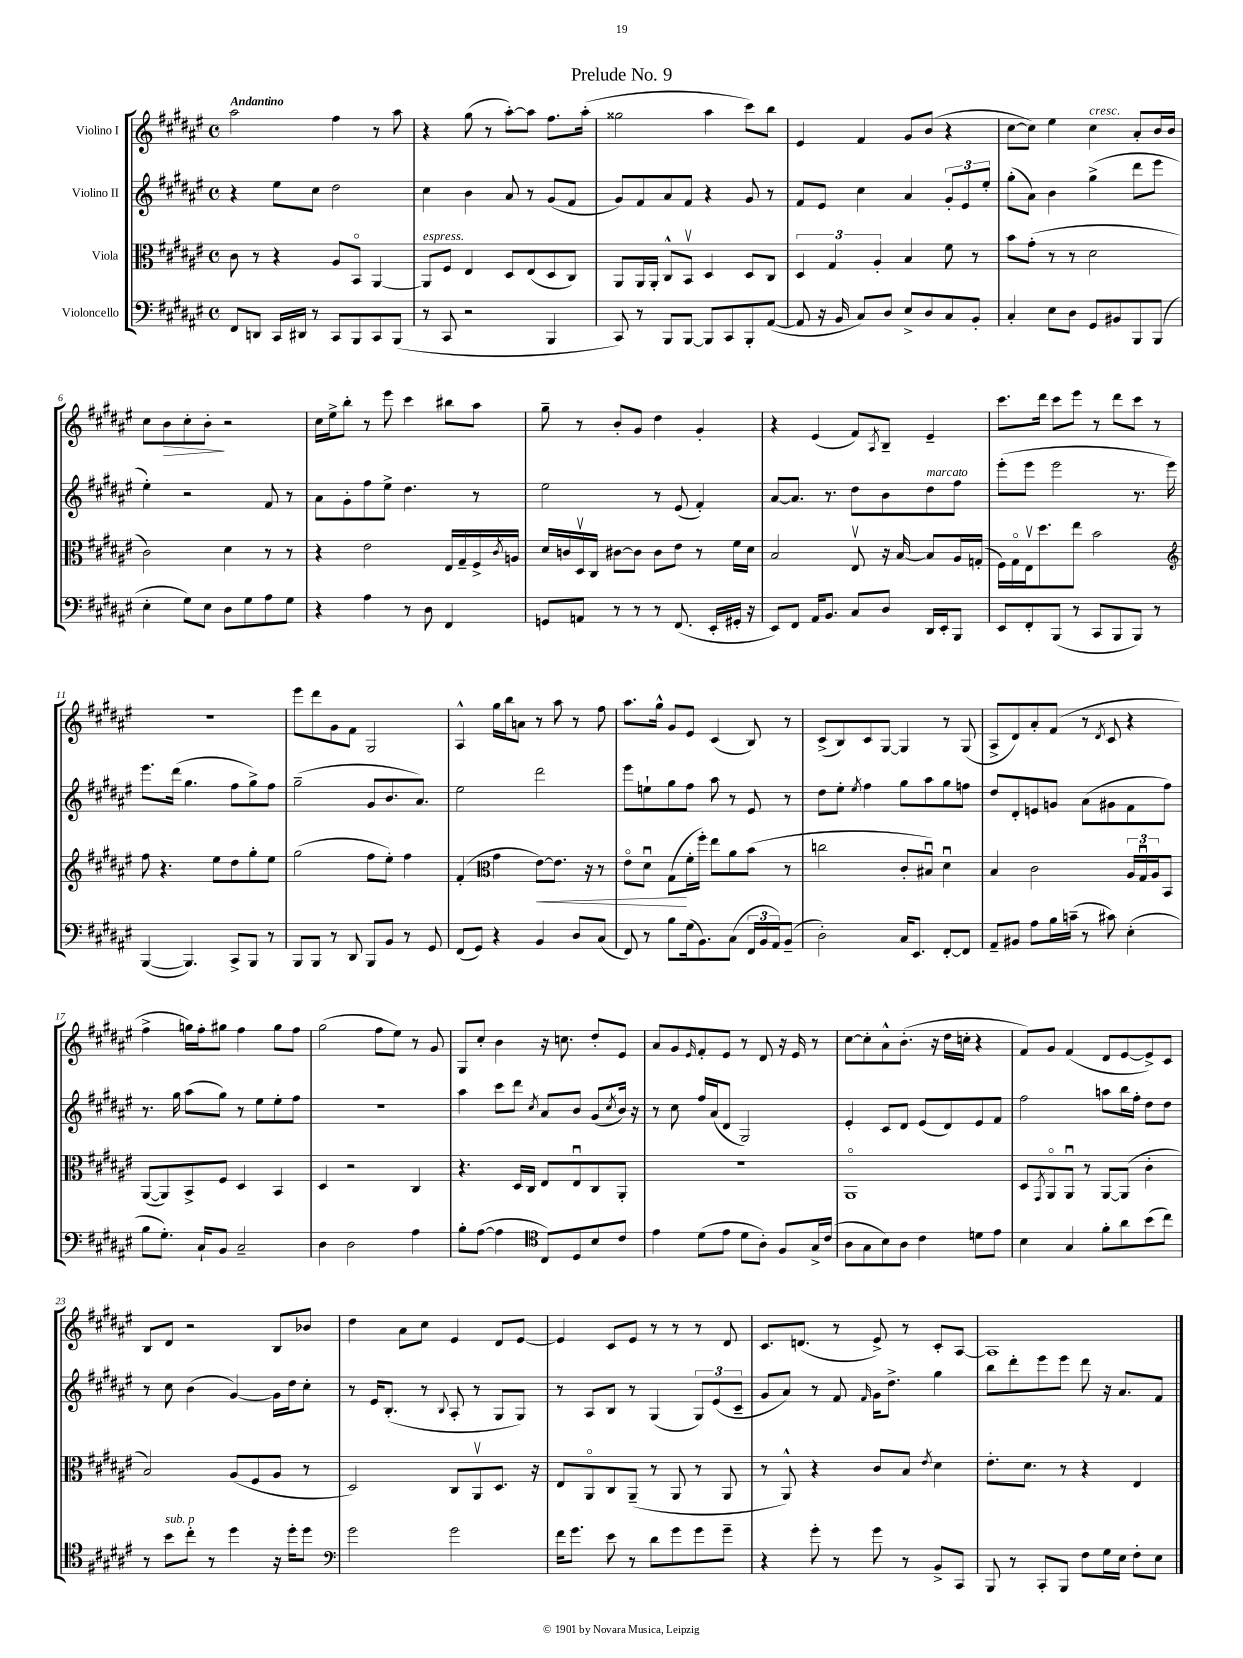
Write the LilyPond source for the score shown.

\header { title = "Prelude No. 9" }
<<
\new StaffGroup <<
\new Staff = "s0" \with { instrumentName = "Violino I" } {
    \clef treble \key fis \major \defaultTimeSignature \time 4/4 \tempo "Andantino"
    ais''2 fis''4 r8 ais''8 |
    r4 gis''8( r8 ais''8~-.) ais''8 fis''8. ais''16-.( |
    gisis''2 ais''4 cis'''8) b''8 |
    eis'4 fis'4 gis'8 b'8( r4 |
    cis''8~ cis''8) eis''4 cis''4^\markup { \italic "cresc." } ais'8-. b'16 b'16 |
    cis''8 b'8\> cis''8-. b'8-.\! r2 |
    cis''16 eis''16-> b''8-. r8 eis'''8 cis'''4 bis''8 ais''8 |
    gis''8-- r8 b'8-. gis'8 dis''4 gis'4-. |
    r4 eis'4( fis'8) \acciaccatura { ais8 } b8-- eis'4-- |
    cis'''8. dis'''16 cis'''8 eis'''8 r8 dis'''8 cis'''8 r8 |
    R1 |
    eis'''8 dis'''8 gis'8 fis'8 gis2 |
    ais4-^ gis''16 b''16 a'8 r8 ais''8 r8 fis''8 |
    ais''8. gis''16-^ gis'8 eis'8 cis'4( b8) r8 |
    cis'8->( b8) cis'8 gis8~ gis4 r8 gis8( |
    ais8-> dis'8) ais'8-. fis'8( r8 \acciaccatura { dis'8 } cis'8 r4 |
    fis''4-> g''16) fis''16-. gis''8 fis''4 gis''8 fis''8 |
    gis''2( fis''8 eis''8) r8 gis'8 |
    gis8 cis''8-. b'4 r16 c''8. dis''8-. eis'8 |
    ais'8 gis'8 \grace { eis'16 } fis'8-. eis'8 r8 dis'8 r16 eis'16 r8 |
    cis''8~ cis''8-. ais'8-^ b'8.-.( r16 dis''16 c''16-. r4 |
    fis'8) gis'8 fis'4( dis'8 eis'8~ eis'8->) cis'8 |
    b8 dis'8 r2 b8 bes'8 |
    dis''4 ais'8 cis''8 eis'4 dis'8 eis'8~ |
    eis'4 cis'8 eis'8 r8 r8 r8 dis'8 |
    cis'8. d'8.( r8 eis'8->) r8 cis'8-. ais8~ |
    ais1 \bar "|." |
}
\new Staff = "s1" \with { instrumentName = "Violino II" } {
    \clef treble \key fis \major \defaultTimeSignature \time 4/4
    r4 eis''8 cis''8 dis''2 |
    cis''4 b'4 ais'8 r8 gis'8( fis'8 |
    gis'8) fis'8 ais'8 fis'8 r4 gis'8 r8 |
    fis'8 eis'8 cis''4 ais'4 \tuplet 3/2 { gis'8-. eis'8 eis''8-. } |
    gis''8-.( ais'8) b'4 gis''4->( dis'''8 eis'''8 |
    eis''4-.) r2 fis'8 r8 |
    ais'8 gis'8-. fis''8 eis''8-> dis''4. r8 |
    eis''2 r8 eis'8( fis'4-.) |
    ais'8~ ais'8. r8. dis''8 b'8 dis''8^\markup { \italic "marcato" } fis''8 |
    eis'''8-.( eis'''8 eis'''2 r8. eis'''16) |
    eis'''8. dis'''16( gis''4. fis''8 gis''8->) fis''8 |
    gis''2--( gis'8 b'8. ais'8.) |
    eis''2 dis'''2 |
    eis'''8 e''8-! gis''8 fis''8 ais''8 r8 eis'8 r8 |
    dis''8 eis''8-. \acciaccatura { eis''8 } fis''4 gis''8 ais''8 gis''8 f''8 |
    dis''8 dis'8-. e'8 g'8 ais'8( gis'8 fis'8 fis''8) |
    r8. gis''16 ais''8( gis''8) r8 eis''8 eis''8-. fis''8 |
    R1 |
    ais''4 cis'''8 dis'''8 \acciaccatura { cis''8 } ais'8 b'8 gis'8( \acciaccatura { cis''8 } b'16) r16 |
    r8 cis''8 fis''16 ais'16( dis'8 gis2) |
    eis'4-. cis'8 dis'8 eis'8( dis'8) eis'8 fis'8 |
    fis''2 a''8 b''16 fis''16-. dis''8 dis''8 |
    r8 cis''8 b'4( gis'4~) gis'16 dis''16 cis''8-. |
    r8 eis'16 b8.-.( r8 \appoggiatura { b8 } ais8-. r8 gis8 gis8) |
    r8 ais8 b8 r8 gis4( \tuplet 3/2 { gis8) eis'8( cis'8-- } |
    gis'8 ais'8) r8 fis'8 \grace { fis'16 } gis'16 dis''8.-> gis''4 |
    b''8 dis'''8-. eis'''8 eis'''8 dis'''8 r16 ais'8. fis'8 \bar "|." |
}
\new Staff = "s2" \with { instrumentName = "Viola" } {
    \clef alto \key fis \major \defaultTimeSignature \time 4/4
    cis'8 r8 r4 ais8 b,8\flageolet ais,4~ |
    ais,8^\markup { \italic "espress." } fis8 eis4 dis8 eis8( dis8 cis8) |
    ais,8 ais,16 ais,16-. cis8-^ b,8\upbow dis4 dis8 cis8 |
    \tuplet 3/2 { dis4 gis4 ais4-. } b4 fis'8 r8 |
    b'8 gis'8-.( r8 r8 dis'2 |
    cis'2) dis'4 r8 r8 |
    r4 eis'2 eis16 gis16-- fis16-> \acciaccatura { cis'8 } a16 |
    dis'16 c'16 dis16\upbow cis16 cis'8~ cis'8 cis'8 eis'8 r8 fis'16 dis'16 |
    b2 eis8\upbow r16 b16~ b8 ais16 g16-.( |
    fis16) gis16\flageolet eis16\upbow dis''8. eis''8 b'2 |
    \clef treble fis''8 r4. eis''8 dis''8 gis''8-. eis''8 |
    gis''2( fis''8 eis''8-.) fis''4 |
    fis'4-.( \clef alto gis'4 eis'8~\<) eis'8. r16 r8 |
    eis'8\flageolet dis'8\downbow gis8\!( fis'16-. fis''16-.) eis''8 ais'8 b'8( r8 |
    c''2 cis'8-. bis8\downbow) dis'4\downbow |
    b4 cis'2 \tuplet 3/2 { ais16 gis16\downbow ais16 } b,8 |
    ais,8~( ais,8) b,8-> fis8 dis4 b,4 |
    dis4 r2 cis4 |
    r4. dis16 cis16 eis8 eis8\downbow cis8 ais,8-. |
    R1 |
    ais,1\flageolet |
    dis8 \acciaccatura { gis,8 } ais,8\flageolet ais,8\downbow r8 ais,8~ ais,8( cis'4-. |
    b2) ais8( fis8 ais8 r8 |
    dis2) cis8 ais,8\upbow dis8. r16 |
    eis8 ais,8\flageolet cis8 ais,8--( r8 ais,8 r8 ais,8 |
    r8 ais,8-^) r4 cis'8 b8 \acciaccatura { eis'8 } dis'4 |
    eis'8.-. dis'8. r8 r4 eis4 \bar "|." |
}
\new Staff = "s3" \with { instrumentName = "Violoncello" } {
    \clef bass \key fis \major \defaultTimeSignature \time 4/4
    fis,8 d,8 cis,16 dis,16 r8 cis,8 b,,8 cis,8 b,,8( |
    r8 cis,8 r2 b,,4 |
    cis,8) r8 b,,8 b,,8~ b,,8 cis,8 b,,8-. ais,8~( |
    ais,8 r16 b,16 cis8) dis8 eis8-> dis8 cis8 b,8-. |
    cis4-. eis8 dis8 gis,8 bis,8 b,,8 b,,8( |
    eis4-. gis8) eis8 dis8 gis8 ais8 gis8 |
    r4 ais4 r8 dis8 fis,4 |
    g,8 a,8 r8 r8 r8 fis,8.( eis,16-. gis,16-. r16 |
    eis,8) fis,8 ais,16 b,8. cis8 dis8 dis,16 eis,16-. b,,8 |
    eis,8 fis,8-. b,,8( r8 cis,8 b,,8 b,,8) r8 |
    b,,4~( b,,4.) cis,8-> b,,8 r8 |
    b,,8 b,,8 r8 dis,8 b,,8 b,8 r8 gis,8 |
    fis,8( gis,8) r4 b,4 dis8 cis8( |
    fis,8) r8 b8 gis16( b,8.) cis8( \tuplet 3/2 { fis,16 b,16 ais,16) } b,8--( |
    dis2-.) cis16 eis,8. fis,8~-. fis,8 |
    ais,8-- bis,8 ais8 b16 c'16--( r8 cis'8) eis4-.( |
    b8 gis8.-.) cis16-! b,8 cis2-- |
    dis4 dis2 ais4 |
    b8-. ais8~( ais4 \clef tenor cis8) dis8 b8 cis'8 |
    eis'4 dis'8( eis'8 dis'8 ais8-.) fis8 gis16-> cis'16( |
    ais8 gis8 b8) ais8 cis'4 d'8 eis'8 |
    b4 gis4 fis'8-. ais'8 b'8( cis''8) |
    r8 b'8^\markup { \italic "sub. p" } cis''8-. r8 dis''4 r16 dis''16-. dis''8 |
    \clef bass gis'2 gis'2 |
    fis'16 gis'8. eis'8 r8 dis'8 gis'8 gis'8 gis'8-- |
    r4 gis'8-. r8 gis'8 r8 b,8-> cis,8 |
    b,,8 r8 cis,8-. b,,8 fis8 gis16 eis16 fis8-. eis8 \bar "|." |
}
>>
>>
